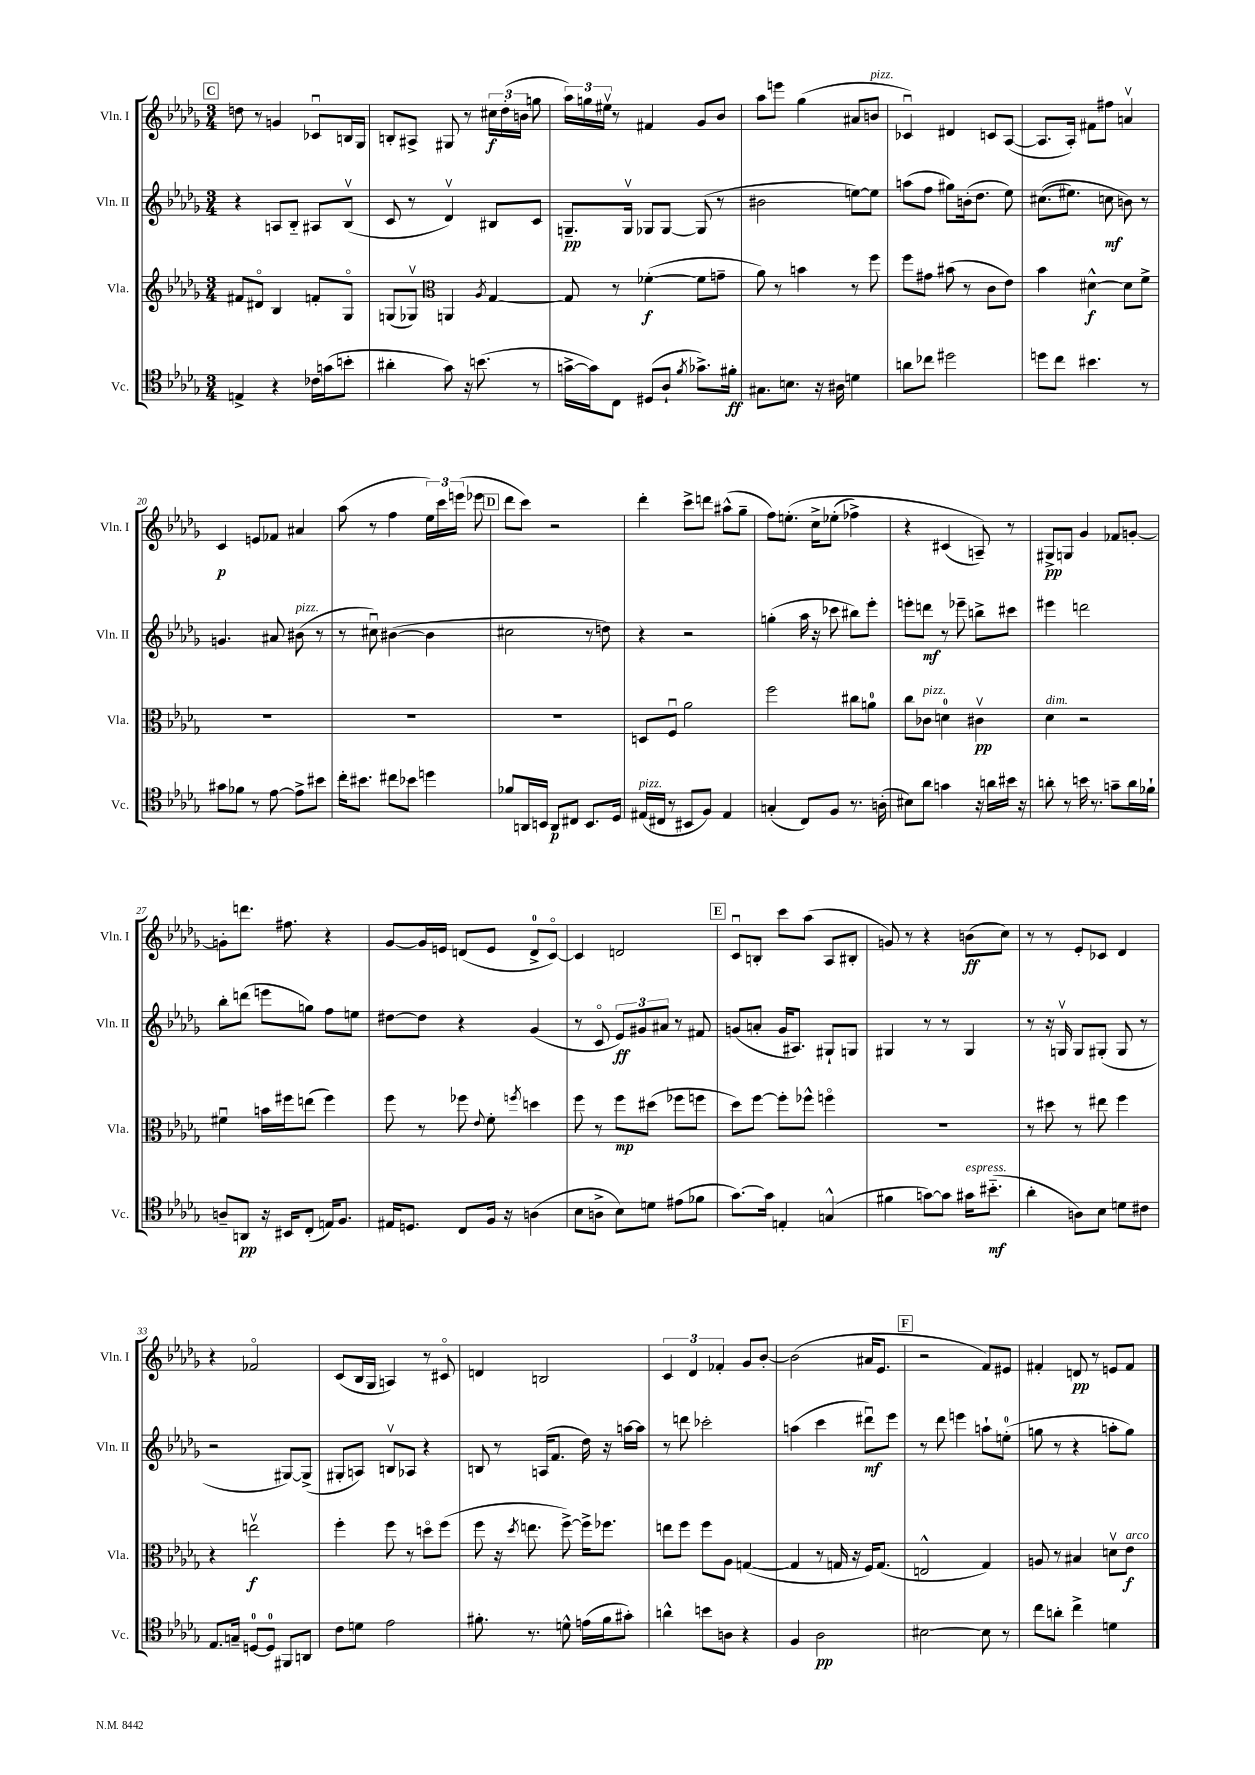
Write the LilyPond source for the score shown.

<<
\new StaffGroup <<
\new Staff = "s0" \with { instrumentName = "Vln. I" shortInstrumentName = "Vln. I" } {
    \clef treble \key des \major \numericTimeSignature \time 3/4
    \autoBeamOff \mark \markup { \box "C" } d''8 r8 g'4 ces'8[\downbow b16 ges16] |
    b8[-. ais8]-> gis8 r8 \tuplet 3/2 { cis''16[\f des''16-.( b'16] } g''8 |
    \tuplet 3/2 { aes''16[) g''16 eis''16]\upbow } r8 fis'4 ges'8[ bes'8] |
    aes''8[ e'''8] ges''4( ais'8[ b'8]^\markup { \italic "pizz." } |
    ces'4\downbow) dis'4 c'8[ aes8]~( |
    aes8.[ aes16]-.) fis'8[ fis''8] a'4\upbow |
    c'4\p e'8[ fes'8] ais'4 |
    aes''8( r8 f''4 \tuplet 3/2 { ees''16[) c'''16 e'''16]( } ees'''8 |
    \mark \markup { \box "D" } des'''8[ c'''8]) r2 |
    des'''4-. c'''8[-> d'''8] ais''8[-^( ges''8]-- |
    f''8[) e''8.]-.\( c''16[-> ees''8]-.( fes''4->) |
    r4 cis'4( a8--)\) r8 |
    gis8[->\pp g8] ges'4 fes'8[ g'8]~-. |
    g'8[-. d'''8.] fis''8. r4 |
    ges'8[~ ges'16 e'16] d'8[( e'8] d'8[-0-> c'8]~\flageolet) |
    c'4 d'2 |
    \mark \markup { \box "E" } c'8[\downbow b8]-. c'''8[ aes''8]( aes8[ bis8]-. |
    g'8) r8 r4 b'8[\ff( c''8]) |
    r8 r8 ees'8[-. ces'8] des'4 |
    r4 fes'2\flageolet |
    c'8[( bes16 ges16] a4) r8 cis'8\flageolet |
    d'4 b2 |
    \tuplet 3/2 { c'4 des'4 fes'4-. } ges'8[ bes'8]~-. |
    bes'2( ais'16[ ees'8.] |
    \mark \markup { \box "F" } r2 f'8[) eis'8] |
    fis'4-. d'8\pp r8 e'8[ fis'8] \bar "|." |
}
\new Staff = "s1" \with { instrumentName = "Vln. II" shortInstrumentName = "Vln. II" } {
    \clef treble \key des \major \numericTimeSignature \time 3/4
    \autoBeamOff \mark \markup { \box "C" } r4 a8[ bes8]-_ ais8[ bes8]\upbow( |
    c'8 r8 des'4\upbow) bis8[ c'8] |
    g8.[--\pp g16]\upbow ges8[ ges8]~ ges8( r8 |
    bis'2 e''8[~) e''8] |
    a''8[( f''8] gis''8[) b'16-.( des''8.] ees''8) |
    cis''8.[(\( eis''8.]) c''8\mf b'8\) r8 |
    g'4. ais'8 bis'8^\markup { \italic "pizz." }( r8 |
    r8 cis''8\downbow) bis'4~( bis'4 |
    \mark \markup { \box "D" } cis''2 r8 d''8) |
    r4 r2 |
    g''4-.( aes''16 r16 ces'''8 bis''8[) ees'''8]-. |
    e'''8[-. d'''8]\mf r8 ees'''8-- b''8[-> cis'''8] |
    eis'''4 d'''2 |
    bes''8[-. d'''8]( e'''8[ g''8]) f''8[ e''8] |
    dis''8[~ dis''8] r4 ges'4( |
    r8 c'8\flageolet \tuplet 3/2 { ees'8[\ff) gis'8 ais'8] } r8 fis'8 |
    \mark \markup { \box "E" } g'8[( a'8]-. g'16[ ais8.]) gis8[-! g8] |
    gis4 r8 r8 gis4 |
    r8 r16 g16\upbow g8[ gis8]-.( gis8 r8 |
    r2 gis8[~) gis8]->( |
    gis8[-. a8]) b8[\upbow aes8] r4 |
    b8 r8 a16[( f'8.] des''16) r16 a''16[~ a''16] |
    r8 d'''8 ces'''2-. |
    a''4( c'''4 dis'''8[\downbow\mf) ees'''8] |
    \mark \markup { \box "F" } r8 des'''8 e'''4 a''8[-! e''8]-0-.( |
    g''8 r8 r4 a''8[-. g''8]) \bar "|." |
}
\new Staff = "s2" \with { instrumentName = "Vla." shortInstrumentName = "Vla." } {
    \clef treble \key des \major \numericTimeSignature \time 3/4
    \autoBeamOff \mark \markup { \box "C" } fis'8[ dis'8]\flageolet bes4 f'8[-. ges8]\flageolet |
    g8[( ges8]\upbow) \clef alto a,4 \acciaccatura { aes8 } ges4~ |
    ges8 r8 fes'4~-.\f( fes'8[ g'8]-- |
    aes'8) r8 b'4 r8 f''8 |
    f''8[ gis'8] bis'8( r8 c'8[ ees'8]) |
    bes'4 dis'4~-^\f dis'8[ f'8]-> |
    R2. |
    R2. |
    \mark \markup { \box "D" } R2. |
    d8[ f8]\downbow aes'2 |
    f''2 cis''8[ a'8]-0 |
    c''8[ ces'8]^\markup { \italic "pizz." } d'4-0 cis'4\upbow\pp |
    des'4^\markup { \italic "dim." } r2 |
    fis'4\downbow b'16[ fis''16 e''8]( fis''4) |
    f''8 r8 fes''8 \appoggiatura { ees'8 } f'8-. \acciaccatura { f''8 } d''4 |
    f''8 r8 f''8[\mp dis''8]( fes''8[ f''8] |
    \mark \markup { \box "E" } des''8[) f''8]~ f''8[-. fes''8]-^ f''4\flageolet |
    R2. |
    r8 dis''8 r8 eis''8 f''4 |
    r4 e''2\upbow\f |
    f''4-. f''8 r8 d''8[\flageolet f''8]( |
    f''8 r16 \acciaccatura { des''8 } e''8. f''8~->) f''16[-> fes''8.] |
    e''8[ f''8] f''8[ aes8] g4~( |
    g4 r8 g16 r16 f16[) g8.]( |
    \mark \markup { \box "F" } e2-^ ges4) |
    a8 r8 bis4 d'8[\upbow ees'8]\f^\markup { \italic "arco" } \bar "|." |
}
\new Staff = "s3" \with { instrumentName = "Vc." shortInstrumentName = "Vc." } {
    \clef tenor \key des \major \numericTimeSignature \time 3/4
    \autoBeamOff \mark \markup { \box "C" } e4-> r4 ces'16[ g'16( b'8]-. |
    ais'4-. ges'8) r16 b'8.( r8 |
    g'16[~-> g'16) c8] dis8[( aes8]-! \acciaccatura { f'8 } ges'8.[->) fis'16]-.\ff |
    gis8.[ b8.] r16 ais16 d'4 |
    a'8[ ces''8] dis''2 |
    d''8[ c''8] bis'4. r8 |
    gis'8[ fes'8] r8 ees'8~ ees'8[-> bis'8] |
    c''16[-. bis'8.] cis''8[ bes'8] d''4 |
    \mark \markup { \box "D" } fes'8[ a,16 b,16] a,8[\p cis8] b,8.[ des16] |
    eis16[^\markup { \italic "pizz." }( cis16] r8 bis,8[ f8]) eis4 |
    g4-.( c8[) f8] r8. a16-.( |
    bis8[) aes'8] g'4 r16 a'16[ bis'16] r16 |
    a'8-. r8 b'16 r8. g'8[-- a'16 fes'16]-! |
    a8[-- a,8]\pp r16 bis,16[ c8]-.( e16[) f8.] |
    eis16[ d8.] c8[ f16] r16 a4( |
    bes8[ a8]-> bes8[) d'8] eis'8[( fes'8] |
    \mark \markup { \box "E" } ges'8.[~) ges'16] e4-. g4-^( |
    fis'4 g'8[~) g'8] gis'16[^\markup { \italic "espress." } bis'8.]-_\mf( |
    aes'4-. a8[) bes8] d'8[ cis'8] |
    ees8.[ g16]-- d8[-0~ d8]-0 fis,8[ a,8] |
    c'8[ d'8] ees'2 |
    fis'8.-. r8. d'8-^ e'16[( fis'16 gis'8]-.) |
    a'4-^ b'8[ a8] r4 |
    f4 aes2\pp |
    \mark \markup { \box "F" } bis2~ bis8 r8 |
    c''8[ a'8]-. c''4-> d'4 \bar "|." |
}
>>
>>
\layout { \context { \Score currentBarNumber = #14 } }
